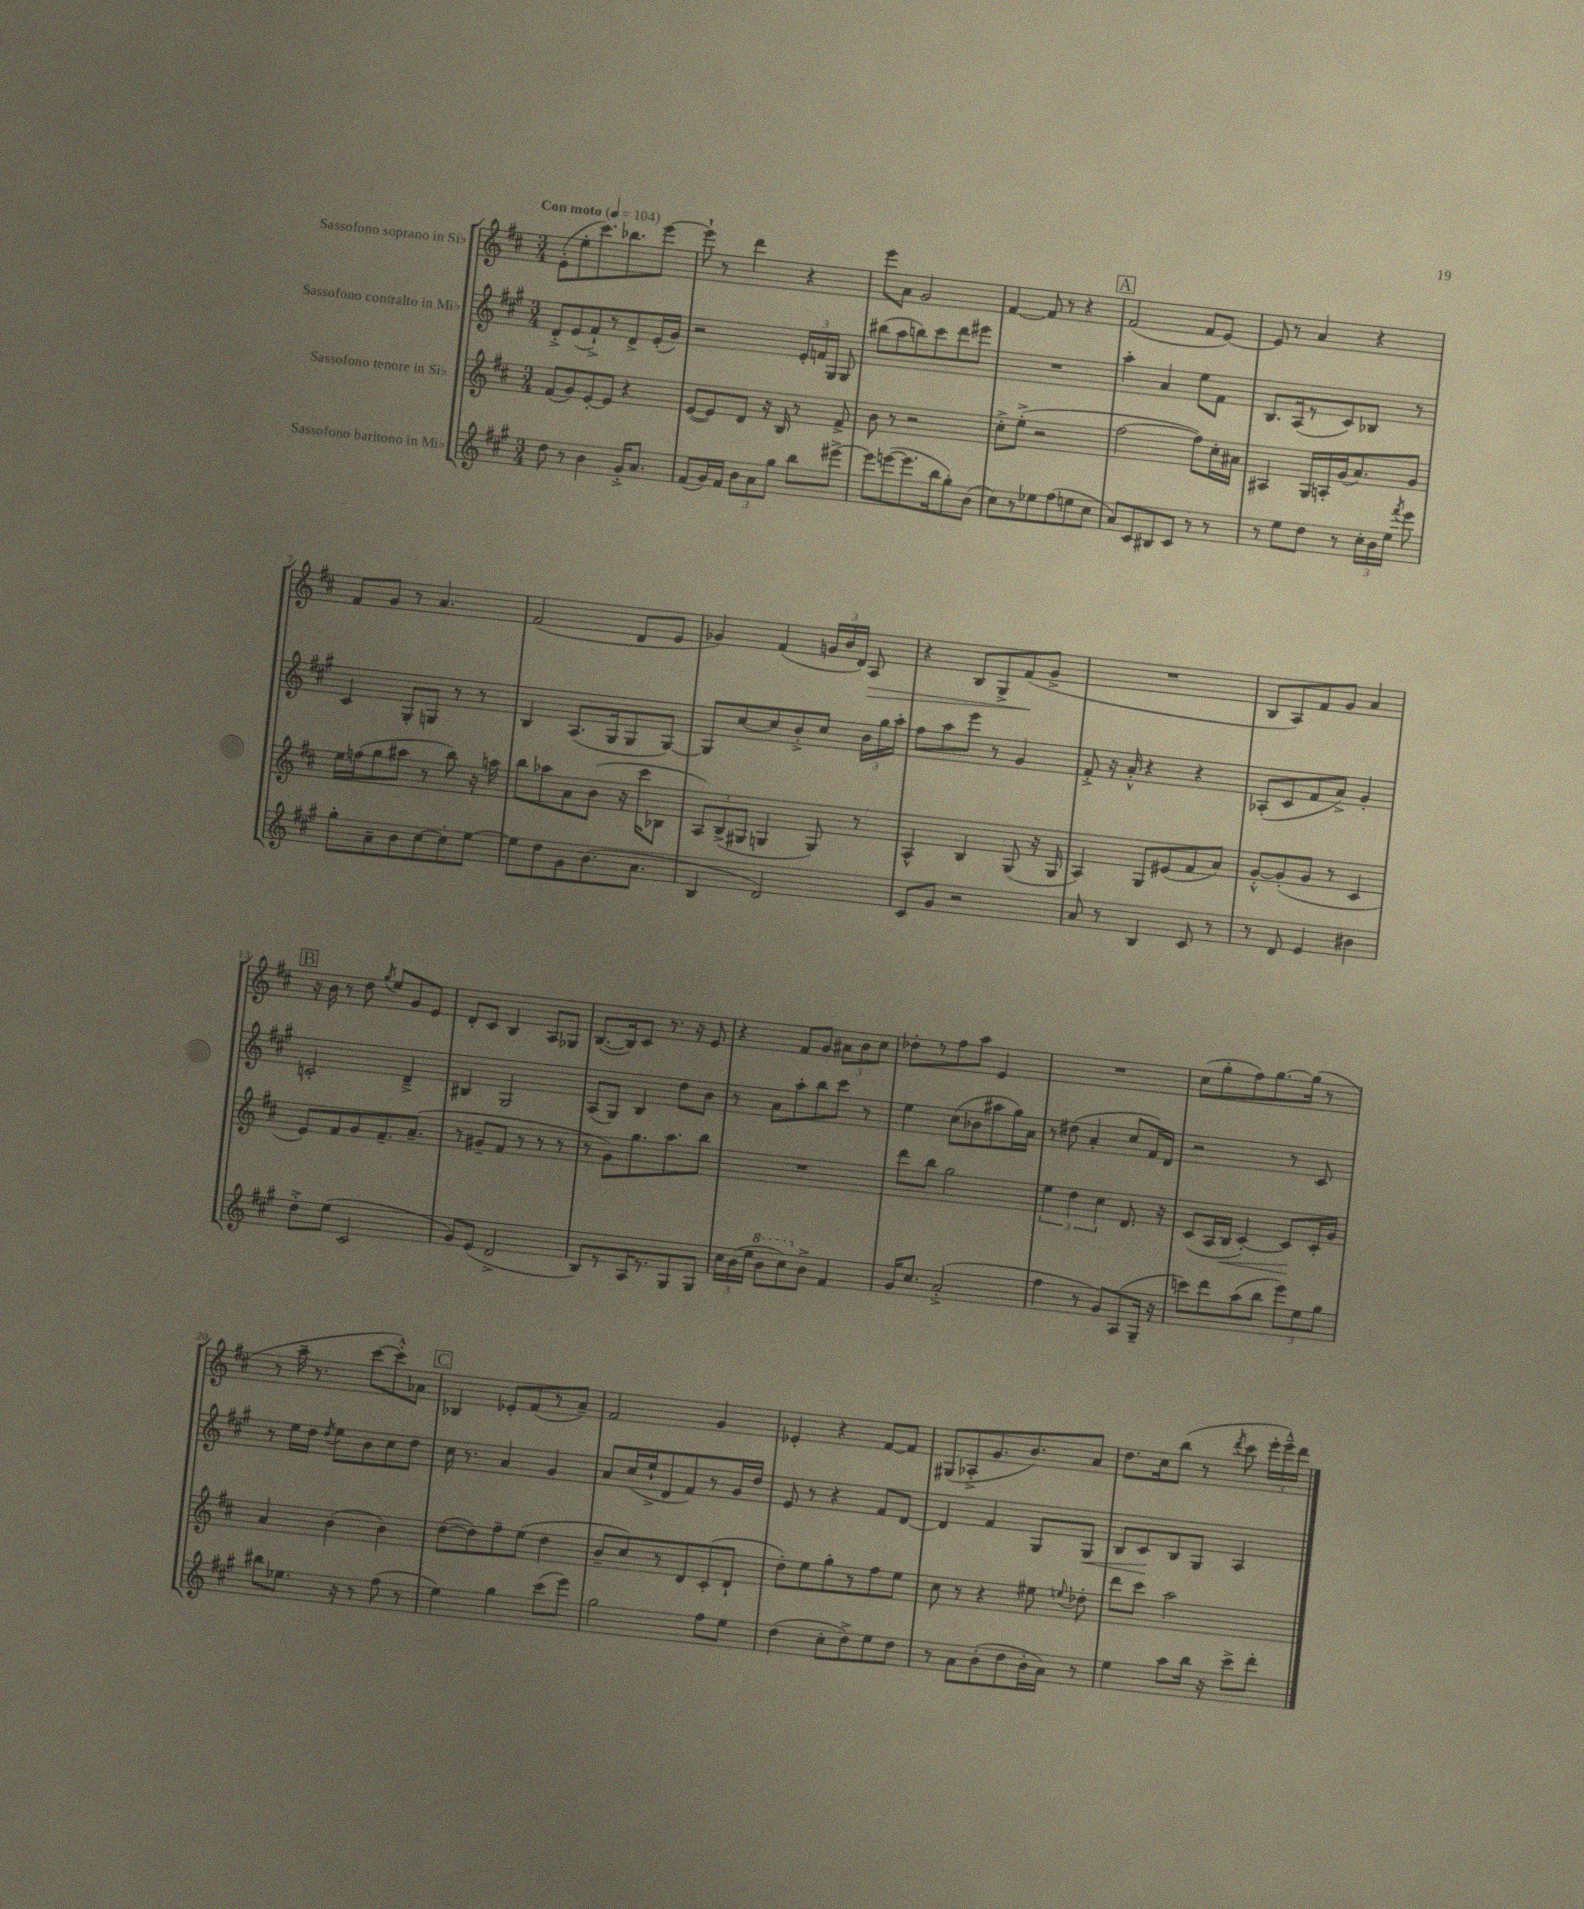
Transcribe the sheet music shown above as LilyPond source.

<<
\new StaffGroup <<
\new Staff = "s0" \with { instrumentName = "Sassofono soprano in Sib" } {
    \clef treble \key d \major \numericTimeSignature \time 3/4 \tempo "Con moto" 4 = 104
    \autoBeamOff e'8[-.( e''8-. cis'''8.) bes''8. e'''8]~ |
    e'''8-! r8 d'''4 r4 |
    e'''8[ a'8] g'2 |
    fis'4~ fis'8 r8 r4 |
    \mark \markup { \box "A" } fis'2( fis'8[ e'8]~) |
    e'8 r8 a'4 r4 |
    fis'8[ g'8] r8 a'4. |
    fis'2( d'8[ e'8] |
    ges'4) fis'4( \tuplet 3/2 { g'16[ b'16 d'16]) } a8\> |
    r4 b8[ g8-> fis'8\!( g'8]-> |
    R2. |
    b8[ a8) fis'8 g'8] a'4 |
    \mark \markup { \box "B" } r16 b'16 r8 d''8 \acciaccatura { g''8 } e''8[ g'8 e'8] |
    d'8[-. cis'8] b4 a8[ ges8] |
    b8.[~( b16) cis'8] r8. r16 e'8 |
    r4 fis'8[ g'8] \tuplet 3/2 { ais'8[ b'8 cis''8] } |
    des''8[-. r8 fis''8 a''8] e'4 |
    R2. |
    cis''8[( g''8-. fis''8) g''8.~ g''16]( r8 |
    r8 a''16-- r8. cis'''8[~ cis'''8-.-^) aes'8] |
    \mark \markup { \box "C" } bes4 ees'8[-. fis'8( r8 a'8]--) |
    fis'2 g'4 |
    ees'4-. r4 fis'8[~ fis'8] |
    gis8[( aes8-.-> g'8. b'8.) a'8] |
    d''8.[ cis''16 b''8]( r8 \acciaccatura { d'''8 } cis'''8 \tuplet 3/2 { e'''16[-. e'''16---^) d'''16] } \bar "|." |
}
\new Staff = "s1" \with { instrumentName = "Sassofono contralto in Mib" } {
    \clef treble \key a \major \numericTimeSignature \time 3/4
    \autoBeamOff d'8[-.-> e'8( fis'8-!->) r8 d'8-> e'16-.( gis'16]) |
    r2 \tuplet 3/2 { e'16[-. f'16 gis16] } gis8 |
    bis''8[( a''8 b''8) cis'''8 d'''8 eis'''8] |
    R2. |
    \mark \markup { \box "A" } a''4-. a'4 e''8[ fis'8] |
    b8.[ a16( r8 cis'8) bes8] r8 |
    cis'4 gis8[-. g8] r8 r8 |
    b4 a8.[( gis16 gis8 gis8]~) |
    gis8[ cis''8~ cis''8 b'8-.-> cis''8] \tuplet 3/2 { b'16[ gis''16 a''16]-. } |
    fis''8[ a''8 e'''8] r8 gis'4 |
    fis'8-.-> r16 a'16-.-^ r4 r4 |
    aes8[-.( cis'8 fis'8 a'8]->) gis'4-. |
    \mark \markup { \box "B" } c'2-. d'4---> |
    bis4 gis2 |
    a8[( gis8]) b4 d''8[ b'8] |
    r8 a'8[ a''8-. b''8 cis'''8] r8 |
    e''4 cis''8[( bes'8 ais''8 gis''16) a'16] |
    r8 dis''8( a'4-. cis''8[ fis'16) d'16] |
    r2 r8 cis'8 |
    r8 e''16[ d''16] \acciaccatura { d''8 } e''8[ b'8 cis''8 d''8] |
    \mark \markup { \box "C" } cis''16 r8. a'4 gis'4 |
    a'8[ cis''16( e''16-!-> d'8 fis'8) r8 gis'16 d''16] |
    e'8 r8 r4 fis'8[ d'8]~ |
    d'4 fis'4 gis8[ gis8]\< |
    b8[ cis'8\! b8 gis8] a4 \bar "|." |
}
\new Staff = "s2" \with { instrumentName = "Sassofono tenore in Sib" } {
    \clef treble \key d \major \numericTimeSignature \time 3/4
    \autoBeamOff fis'8[( g'8) e'8~-. e'8] r4 |
    e'8[~( e'8) d'8] r16 b16 r8 fis'8-> |
    b'8 r8 r2 |
    cis''8[-.-> e''8]-.->( r2 |
    \mark \markup { \box "A" } fis''2~ fis''8[) cis''16-. ais'16] |
    ais4 g16[ a16-. g'16( a'8.) g'8] |
    e''16[ f''16( g''8 ais''8] r8 b''8) r16 a''16 |
    b''8[ aes''8 a'8 b'8]( r16 cis'''16[ bes8] |
    \tuplet 3/2 { a8[) b8->( gis8] } g4 g8) r8 |
    a4-^ b4 g8( r16 g16 |
    a4) g8[ eis'8( fis'8 a'8]) |
    g'8[~-.-^ g'8-.( g'8] r8 cis'4 |
    \mark \markup { \box "B" } e'8[) fis'8 g'8 fis'8.-- a'8.]--( |
    r8 gis'8[-- fis'8] r8 r8 r8 |
    r8 g'8[) g''8. a''8. b''8] |
    R2. |
    d'''8[ b''8] g''2 |
    \tuplet 3/2 { e''4 d''4 cis''4 } d'8. r16 |
    cis'8[( a16 b16]\< cis'4~-.) cis'8[\! cis'16-. g'16] |
    a'4 b'4( b'4) |
    \mark \markup { \box "C" } d''8[~( d''8) fis''8-- e''8]( d''4 |
    b'8[-- cis''8) r8 d'8 cis'8-.( d'8]-! |
    d''8[-.) e''8 g''8-. r8 fis''8 e''8] |
    cis''8 r8 r4 eis''8 \appoggiatura { e''8 } des''8-. |
    d'''8[ cis'''8] a''2 \bar "|." |
}
\new Staff = "s3" \with { instrumentName = "Sassofono baritono in Mib" } {
    \clef treble \key a \major \numericTimeSignature \time 3/4
    \autoBeamOff d''8 r8 b'4 gis'16[-.-> a'8.] |
    fis'8[( gis'16) fis'16] \tuplet 3/2 { b'8[ a'8 gis''8] } b''8[ eis'''8]~-> |
    eis'''8[ e'''8~( e'''8. b''16 gis''8-.) b'8]( |
    cis''8[) r8 ees''8 fis''8( e''8 cis''8] |
    \mark \markup { \box "A" } a'8[) cis'8 bis8 cis'8] r8 r8 |
    r8 e''8[ d''8] r8 \tuplet 3/2 { cis''16[-. b'16 e''16] } \acciaccatura { fis'''8 } e'''8 |
    gis''8[-. a'8-- b'8 cis''8~ cis''8-. e''8]~ |
    e''8[ d''8 gis'8 b'8.( a'8.] |
    b4 d'2) |
    cis'8[ gis'8] r2 |
    a'8 r8 b4 cis'8 r8 |
    r8 d'8 e'4 bis'4 |
    \mark \markup { \box "B" } d''8[-.-> e''8]( cis'2 |
    gis'8[) e'8]( d'2-> |
    b8[) r8 a16 r8. gis8 gis8] |
    \tuplet 3/2 { cis''16[ b'16( e''16] } \ottava #1 b''8[ cis'''8) \ottava #0 b'8]-> fis'4 |
    gis'16[ cis''8.] a'2-.->( |
    fis''4 r8 gis'8[) a8( gis16]-- r16 |
    c'''8[) d'''8 a''8( b''8] \tuplet 3/2 { e'''8[) e''8 gis''8] } |
    bis''8[ ees''8.] r16 r8 fis''8( r8 |
    \mark \markup { \box "C" } e''4) gis''4 cis'''8[( e'''8]) |
    gis''2 fis''8[ e''8] |
    d''4( cis''8[-. d''8->) e''8 d''8] |
    r8 a'8[ b'8-.( d''8 b'16-. a'16]) r8 |
    e''4 a''8[ b''16] r16 cis'''8[-> d'''8]-. \bar "|." |
}
>>
>>
